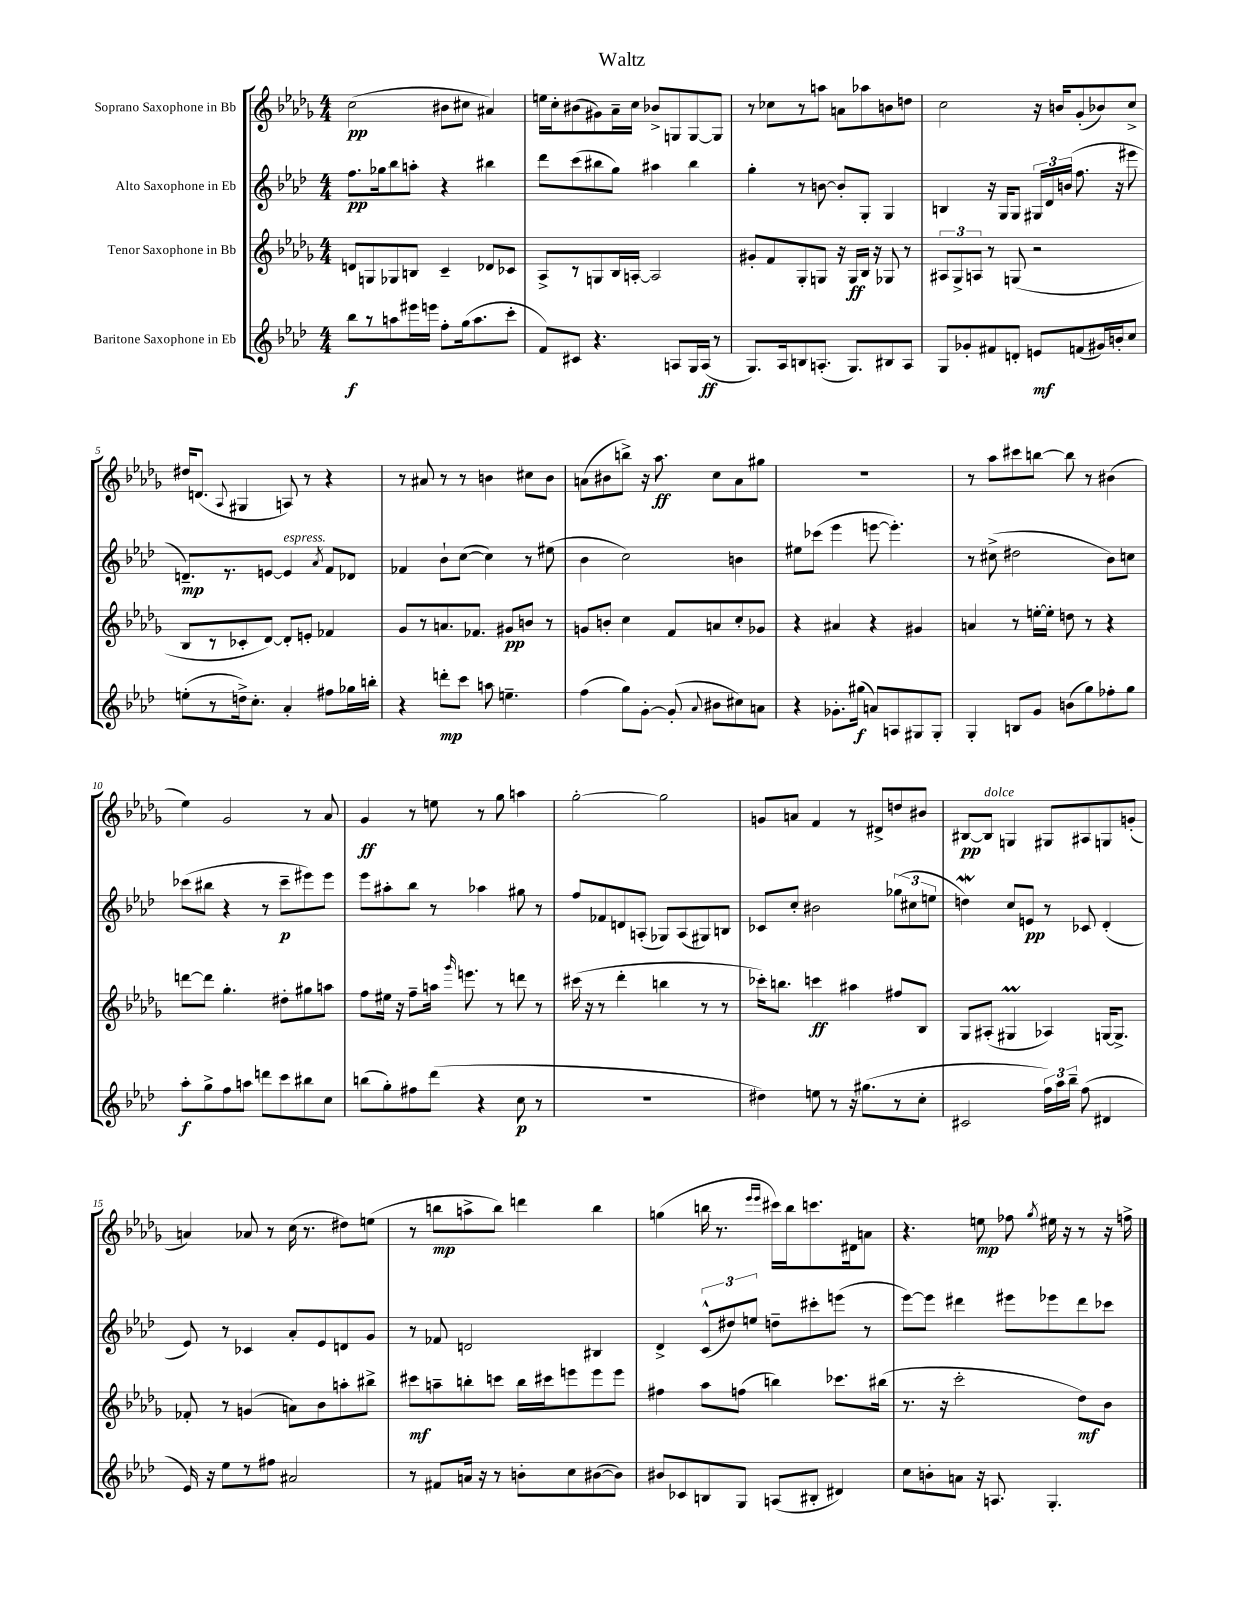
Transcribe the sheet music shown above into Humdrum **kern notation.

**kern	**kern	**kern	**kern
*staff4	*staff3	*staff2	*staff1
*clefG2	*clefG2	*clefG2	*clefG2
*k[b-e-a-d-]	*k[b-e-a-d-g-]	*k[b-e-a-d-]	*k[b-e-a-d-g-]
*M4/4	*M4/4	*M4/4	*M4/4
8bb-\L	8d/L	8.ff\L	(2cc\
8r	8G/	.	.
.	.	16gg-\k	.
8aa\	8G-/	8bb-\	.
16eee#\L	8B/J	8aa'\J	.
16eee\JJ	.	.	.
8ff'\L	4c~/	4r	8b#\L
(16gg\k	.	.	8cc#\J
8.aa\	.	.	.
.	8d-/L	4bb#\	4a#/)
8ccc'\J	8c-/J	.	.
=	=	=	=
8f/L)	8A-^/L	8ddd-\L	16ee\LL
.	.	.	16cc'\J
8c#/J	8r	(8ccc\	(8b#\
4.r	8G/	8bb#\	8g#\)
.	16B-/L	8gg\J)	16a-~\L
.	[16A'/JJ	.	16cc\JJ
.	2A/]	4aa#\	8b-^/L
8A/L	.	.	8G/
16G/L	.	4bb#\	[8G/
(16A/JJ	.	.	.
8r	.	.	8G/]J
=	=	=	=
8.G/L)	8g#'/L	4gg'\	8r
.	8f/	.	8cc-\L
16A-/k	.	.	.
8B/	8G-'/	8r	8r
(8.A'/J	8G/J	[8b\	8aa\J
.	16r	8b'/]L	8a\L
8.G/L)	16G/LL	.	.
.	16B-/JJ	8G'/J	8aa-\
.	16r	.	.
8B#/	8G-/	4G/	8b\
8A/J	8r	.	8dd\J
=	=	=	=
8G/L	12A#/L	4B/	2cc\
.	12G-^/	.	.
8g-'/	.	.	.
.	12A/J	.	.
8f#/	8r	16r	.
.	.	16G/LK	.
8d'/J	(8G/	8G/J	.
8e/L	2r	24G#/LL	16r
.	.	24d-/	.
.	.	.	16b/LK
.	.	(24b/JJ	.
(8f/	.	8.ff\	(8g-'/
16g#/L)	.	.	8b-/)
16b'/J	.	16r	.
8cc/J	.	8eee#\	8cc^/J
=	=	=	=
(8ee'\L	8B-/L	8.d~/L)	16dd#/LK
.	.	.	(8.d/J
8r	8r	.	.
.	.	8.r	.
.	.	.	8qqA-/
16dd^\k)	8c-'/	.	4G#/
8.cc'\J	.	.	.
.	[8d-/J)	[8e/J	.
4a-'/	8d-'/]L	4e/]	8A/)
.	8e'/J	.	8r
.	.	8qa-/	.
8ff#\L	4f-/	8f/L	4r
16gg-\L	.	8d-/J	.
16bb'\JJ	.	.	.
=	=	=	=
4r	8g-/L	4f-/	8r
.	8r	.	8a#/
8ddd'\L	8.a/	8b-`\L	8r
8ccc\J	.	([8cc\J	8r
.	8.f-/J	.	.
8aa\	.	4cc\])	4b\
4.ee~\	8g#/L	.	.
.	8b/J	8r	8cc#\L
.	8r	(8ee#\	8b\J
=	=	=	=
(4ff\	8g/L	4b-\	(8a\L
.	8b'/J	.	8b#\
8gg\L)	4cc\	2cc\)	8bb^\J)
[8g'\J	.	.	16r
.	.	.	8.aa-\
(8g'/]	8f/L	.	.
8qqa-/	.	.	.
8b#\L	8a/	.	8cc\L
8cc#\)	8cc'/	4b\	8a\
8a\J	8g-/J	.	8gg#\J
=	=	=	=
4r	4r	8ee#\L	1r
.	.	(8ccc-\J	.
8.g-'\L	4a#/	4eee-\	.
(16gg#\Jk	.	.	.
8a/L)	4r	[8eee\	.
8A/	.	4.eee'\])	.
8G#/	4g#/	.	.
8G#'/J	.	.	.
=	=	=	=
4G'/	4a/	8r	8r
.	.	(8cc#^\	8aa-\L
8B/L	8r	2dd#\	8ccc#\
8g/J	[16ee'\LL	.	[8bb\J
.	16ee'\]JJ	.	.
(8b\L	8dd\	.	8bb\]
8gg\)	8r	.	8r
8ff-'\	4r	8b-\L)	(4b#\
8gg\J	.	8cc\J	.
=	=	=	=
8aa-'\L	[8ddd\L	(8ccc-\L	4ee-\)
8gg^\	8ddd\]J	8bb#\J	.
8ff\	4.gg-'\	4r	2g-/
8aa\J	.	.	.
8ddd\L	.	8r	.
8ccc\	8dd#'\L	8ccc-~\L	.
8bb#\	8gg#\	8eee#\)	8r
8cc\J	8aa\J	8eee#\J	8a-/
=	=	=	=
(8bb\L	8ff\L	8eee-\L	4g-/
8gg'\)	16ee#\Jk	8aa#'\	.
.	16r	.	.
8ff#\	8ff~\L	8bb-\J	8r
(8ddd-\J	16aa\Jk	8r	8ee\
.	16qqggg-/	.	.
.	8.eee\	.	.
4r	.	4aa-\	8r
.	8r	.	8gg-\
8cc\	8ddd\	8gg#\	4aa\
8r	8r	8r	.
=	=	=	=
1r	(16ccc#\	8ff/L	[2gg-'\
.	16r	.	.
.	8r	8f-/	.
.	4ddd-'\	8d/	.
.	.	(8A'/J	.
.	4bb\	8G-/L)	2gg-\]
.	.	(8A/	.
.	8r	8G#/)	.
.	8r	8B/J	.
=	=	=	=
4dd#\)	16ccc-'\LK)	8c-/L	8g/L
.	8.bb\J	.	.
.	.	8cc'/J	8a/J
8ee\	4ccc\	2b#\	4f/
8r	.	.	.
16r	4aa#\	.	8r
(8.gg#\L	.	.	.
.	.	.	8d#^/L
8r	8ff#/L	(12gg-\L	8dd/
.	.	12cc#\	.
8cc'\J	8B-/J	.	8b#/J
.	.	12ee\J	.
=	=	=	=
2c#/	8G-/L	4dd\)	[8B#/L
.	(8A#'/J	.	8B#/]J
.	4G#/	8cc/L	4G/
.	.	8e/J	.
24ff\LL)	4A-/)	8r	8G#/L
24aa-\	.	.	.
24bb-~\JJ	.	.	.
(8ff\	.	8c-/	8A#/
4d#/	[16G/LK	(4d-'/	8G/
.	8.G^/]J	.	.
.	.	.	(8g'/J
=	=	=	=
16e-/)	8f-'/	8e-/)	4a/)
16r	.	.	.
8ee-\L	8r	8r	.
8r	(4g/	4c-/	8a-/
8ff#\J	.	.	8r
2a#/	8a\L)	8a-'/L	(16cc\
.	.	.	8.r
.	8b-\	8e-/	.
.	8aa'\	8d/	8dd#\L)
.	8bb#^\J	8g/J	(8ee\J
=	=	=	=
8r	8ccc#\L	8r	8r
8f#/L	8aa~\	8f-/	8bb\L
16a/Jk	8bb'\	2d/	8aa^\
16r	.	.	.
8r	8ccc\J	.	8bb\J)
8b'\L	16bb\LL	.	4ddd\
.	16ccc#\J	.	.
8cc\	8eee\	.	.
([8b#\	8eee\	4B#/	4bb\
8b#\]J)	8eee\J	.	.
=	=	=	=
8b#/L	4ff#\	4d-^/	(4gg\
8c-/	.	.	.
8B/	8aa-\L	(12c^^/L	16bb\
.	.	.	8.r
.	.	12dd#/)	.
8G/J	(8ff\J	.	.
.	.	12ee/J	.
.	.	.	16qqeee-/LL
.	.	.	16qqeee-/JJ
(8A/L	4bb\)	8dd~\L	16ccc#\LL)
.	.	.	16bb\J
8B#'/J	.	8ccc#'\	8.ccc\
4d#/)	8.ccc-\L	(8eee\J	.
.	.	.	16d#\k
.	.	8r	8a\J
.	(16bb#\Jk	.	.
=	=	=	=
8cc\L	8.r	[8eee-\L)	4.r
8b'\	.	8eee-\]J	.
.	16r	.	.
8a\J	2ccc'\	4ddd#\	.
16r	.	.	8ee\
8.A/	.	.	.
.	.	8eee#\L	8ff-\
.	.	.	8qgg-/
4.G'/	.	8eee-\	16ee#\
.	.	.	16r
.	8dd-\L)	8ddd#\	8r
.	8b-\J	8ccc-\J	16r
.	.	.	16ff^\
==	==	==	==
*-	*-	*-	*-
